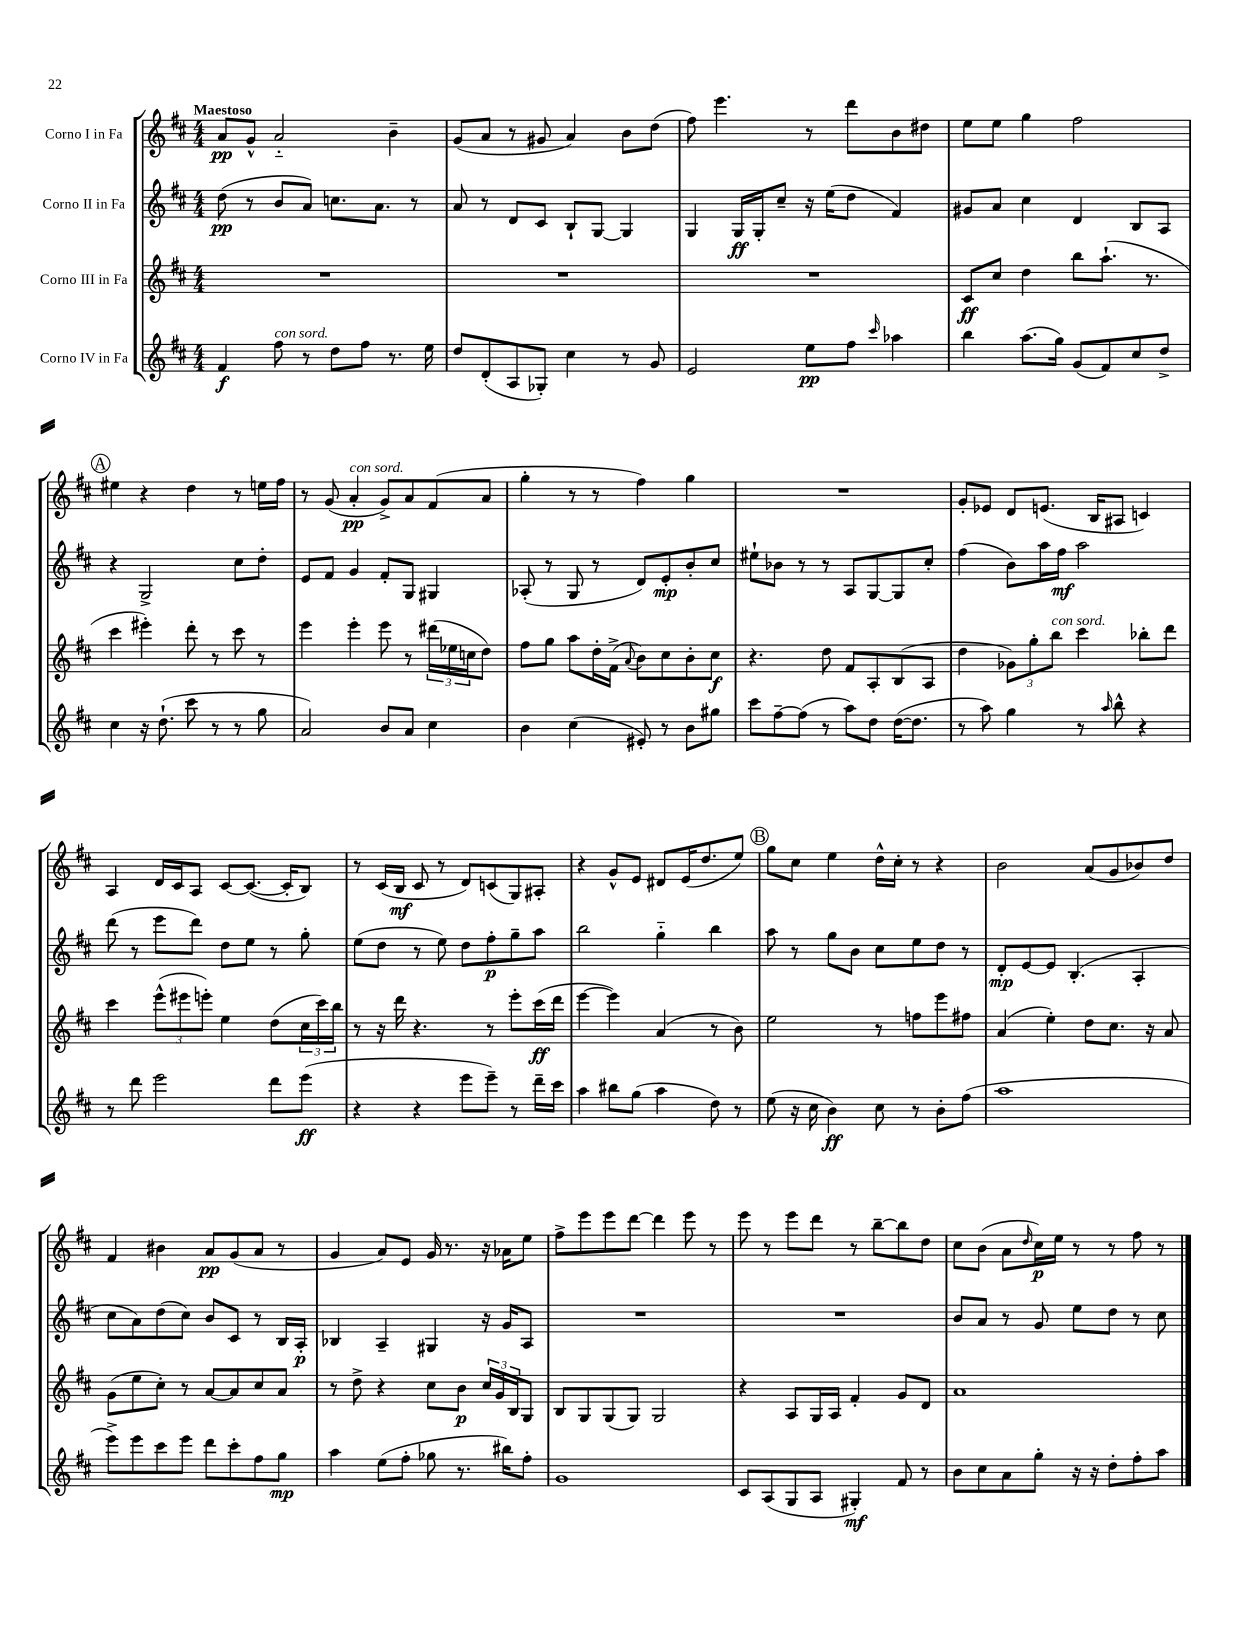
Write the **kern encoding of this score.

**kern	**dynam	**kern	**dynam	**kern	**dynam	**kern	**dynam
*part4	*part4	*part3	*part3	*part2	*part2	*part1	*part1
*staff4	*staff4	*staff3	*staff3	*staff2	*staff2	*staff1	*staff1
*I"Corno IV in Fa	*	*I"Corno III in Fa	*	*I"Corno II in Fa	*	*I"Corno I in Fa	*
*clefG2	*	*clefG2	*	*clefG2	*	*clefG2	*
*k[f#c#]	*	*k[f#c#]	*	*k[f#c#]	*	*k[f#c#]	*
*M4/4	*	*M4/4	*	*M4/4	*	*M4/4	*
=1	=1	=1	=1	=1	=1	=1	=1
!	!	!	!	!	!	!LO:TX:a:B:t=Maestoso	!
4f#/	f	1r	.	(8dd\	pp	8a/L	pp
.	.	.	.	8r	.	8g^^/J	.
!LO:TX:a:i:t=con sord.	!	!	!	!	!	!	!
8ff#\	.	.	.	8b/L	.	2a/	.
8r	.	.	.	8a/J)	.	.	.
8dd\L	.	.	.	8.ccn\L	.	.	.
8ff#\J	.	.	.	.	.	.	.
.	.	.	.	8.a\J	.	.	.
8.r	.	.	.	.	.	4b~\	.
.	.	.	.	8r	.	.	.
16ee\	.	.	.	.	.	.	.
=2	=2	=2	=2	=2	=2	=2	=2
8dd/L	.	1r	.	8a/	.	(8g/L	.
(8d'/	.	.	.	8r	.	8a/J	.
8A/	.	.	.	8d/L	.	8r	.
8G-X'/J)	.	.	.	8c#/J	.	8g#X/	.
4cc#\	.	.	.	8B`/L	.	4a/)	.
.	.	.	.	[8G/J	.	.	.
8r	.	.	.	4G/]	.	8b\L	.
8g/	.	.	.	.	.	(8dd\J	.
=3	=3	=3	=3	=3	=3	=3	=3
2e/	.	1r	.	4G/	.	8ff#\)	.
.	.	.	.	.	.	4.eee\	.
.	.	.	.	16G/LL	ff	.	.
.	.	.	.	16G'/J	.	.	.
.	.	.	.	8cc#~/J	.	.	.
8ee\L	pp	.	.	16r	.	8r	.
.	.	.	.	(16ee\KL	.	.	.
8ff#\J	.	.	.	8dd\J	.	8ddd\L	.
16qqccc#/	.	.	.	.	.	.	.
4aa-X\	.	.	.	4f#/)	.	8b\	.
.	.	.	.	.	.	8dd#X\J	.
=4	=4	=4	=4	=4	=4	=4	=4
4bb\	.	8c#/L	ff	8g#X/L	.	8ee\L	.
.	.	8cc#/J	.	8a/J	.	8ee\J	.
(8.aa\L	.	4dd\	.	4cc#\	.	4gg\	.
16gg\Jk)	.	.	.	.	.	.	.
(8g/L	.	8bb\L	.	4d/	.	2ff#\	.
8f#/)	.	(8.aa`\J	.	.	.	.	.
8cc#/	.	.	.	8B/L	.	.	.
.	.	8.r	.	.	.	.	.
8dd^/J	.	.	.	8A/J	.	.	.
!!LO:LB:g=z
!!LO:REH:place=s1:t=A
=5	=5	=5	=5	=5	=5	=5	=5
4cc#\	.	4ccc#\	.	4r	.	4ee#X\	.
16r	.	4eee#X'\)	.	2G^/	.	4r	.
(8.dd`\	.	.	.	.	.	.	.
8ccc#\	.	8ddd'\	.	.	.	4dd\	.
8r	.	8r	.	.	.	.	.
8r	.	8ccc#\	.	8cc#\L	.	8r	.
8gg\	.	8r	.	8dd'\J	.	16een\LL	.
.	.	.	.	.	.	16ff#\JJ	.
=6	=6	=6	=6	=6	=6	=6	=6
2a/)	.	4eee\	.	8e/L	.	8r	.
.	.	.	.	8f#/J	.	(8g/	.
!	!	!	!	!	!	!LO:TX:a:i:t=con sord.	!
.	.	4eee'\	.	4g/	.	4a'/	pp
8b/L	.	8eee\	.	8f#'/L	.	8g^/L)	.
8a/J	.	8r	.	8G/J	.	8a/	.
4cc#\	.	(24ddd#X\LL	.	4G#X/	.	(8f#/	.
.	.	24ee-X\	.	.	.	.	.
.	.	24ccn\J	.	.	.	.	.
.	.	8dd\J)	.	.	.	8a/J	.
=7	=7	=7	=7	=7	=7	=7	=7
4b\	.	8ff#\L	.	(8A-X'/	.	4gg'\	.
.	.	8gg\J	.	8r	.	.	.
(4cc#\	.	8aa\L	.	8G/	.	8r	.
.	.	16dd'\L	.	8r	.	8r	.
.	.	(16f#^\JJ	.	.	.	.	.
.	.	8qqa/	.	.	.	.	.
8e#X'/)	.	8b\L)	.	8d/L)	.	4ff#\)	.
8r	.	8cc#\	.	8e'/	mp	.	.
8b\L	.	8b'\	.	8b'/	.	4gg\	.
8gg#X\J	.	8cc#\J	f	8cc#/J	.	.	.
=8	=8	=8	=8	=8	=8	=8	=8
8ccc#\L	.	4.r	.	8ee#X`\L	.	1r	.
[8ff#~\	.	.	.	8b-X\J	.	.	.
(8ff#\J]	.	.	.	8r	.	.	.
8r	.	8dd\	.	8r	.	.	.
8aa\L)	.	8f#/L	.	8A/L	.	.	.
8dd\J	.	8A'/	.	[8G/	.	.	.
([16dd\KL	.	(8B/	.	8G/]	.	.	.
8.dd\J]	.	.	.	.	.	.	.
.	.	8A/J	.	8cc#'/J	.	.	.
=9	=9	=9	=9	=9	=9	=9	=9
8r	.	4dd\	.	(4ff#\	.	8g'/L	.
8aa\)	.	.	.	.	.	8e-X/J	.
4gg\	.	12g-X\L)	.	8b\L)	.	8d/L	.
.	.	12gg'\	.	.	.	.	.
.	.	.	.	16aa\L	.	(8.en/J	.
!	!	!LO:TX:a:i:t=con sord.	!	!	!	!	!
.	.	12bb\J	.	.	.	.	.
.	.	.	.	16ff#\JJ	mf	.	.
8r	.	4ccc#\	.	2aa\	.	.	.
.	.	.	.	.	.	16B/KL	.
16qqaa/	.	.	.	.	.	.	.
8bb^^\	.	.	.	.	.	8A#X/J	.
4r	.	8bb-X'\L	.	.	.	4cn/)	.
.	.	8ddd\J	.	.	.	.	.
!!LO:LB:g=z
=10	=10	=10	=10	=10	=10	=10	=10
8r	.	4ccc#\	.	(8ddd\	.	4A/	.
8ddd\	.	.	.	8r	.	.	.
2eee\	.	(12eee^^\L	.	8eee\L	.	16d/LL	.
.	.	.	.	.	.	16c#/J	.
.	.	12eee#X\	.	.	.	.	.
.	.	.	.	8ddd\J)	.	8A/J	.
.	.	12eeen'\J)	.	.	.	.	.
.	.	4ee\	.	8dd\L	.	[8c#/L	.
.	.	.	.	8ee\J	.	(8.c#/J_	.
8ddd\L	.	(8dd\L	.	8r	.	.	.
.	.	.	.	.	.	16c#'/KL]	.
(8eee\J	ff	24cc#\L	.	8gg'\	.	8B/J)	.
.	.	24ccc#\)	.	.	.	.	.
.	.	24bb\JJ	.	.	.	.	.
=11	=11	=11	=11	=11	=11	=11	=11
4r	.	8r	.	(8ee\L	.	8r	.
.	.	16r	.	8dd\J	.	(16c#/LL	.
.	.	16ddd\	.	.	.	16B/JJ	mf
4r	.	4.r	.	8r	.	8c#/	.
.	.	.	.	8ee\)	.	8r	.
8eee\L	.	.	.	8dd\L	.	8d/L)	.
8eee~\J)	.	8r	.	8ff#'\	p	(8cn/	.
8r	.	8eee'\L	.	8gg~\	.	8G/)	.
16ddd~\LL	.	(16ccc#\L	ff	8aa\J	.	8A#X'/J	.
16ccc#\JJ	.	16ddd\JJ	.	.	.	.	.
=12	=12	=12	=12	=12	=12	=12	=12
4aa\	.	[4eee\	.	2bb\	.	4r	.
8bb#X\L	.	4eee\])	.	.	.	8g^^/L	.
(8gg\J	.	.	.	.	.	8e/J	.
4aa\	.	(4a/	.	4gg\	.	8d#X/L	.
.	.	.	.	.	.	(16e/K	.
.	.	.	.	.	.	8.dd/	.
8dd\)	.	8r	.	4bb\	.	.	.
8r	.	8b\)	.	.	.	8ee/J)	.
!!LO:REH:place=s1:t=B
=13	=13	=13	=13	=13	=13	=13	=13
(8ee\	.	2ee\	.	8aa\	.	8gg\L	.
16r	.	.	.	8r	.	8cc#\J	.
16cc#\	.	.	.	.	.	.	.
4b\)	ff	.	.	8gg\L	.	4ee\	.
.	.	.	.	8b\J	.	.	.
8cc#\	.	8r	.	8cc#\L	.	16dd^^\LL	.
.	.	.	.	.	.	16cc#'\JJ	.
8r	.	8ffn\L	.	8ee\	.	8r	.
8b'\L	.	8eee\	.	8dd\J	.	4r	.
(8ff#\J	.	8ff#X\J	.	8r	.	.	.
=14	=14	=14	=14	=14	=14	=14	=14
1aa	.	(4a/	.	8d'/L	mp	2b\	.
.	.	.	.	[8e/	.	.	.
.	.	4ee'\)	.	8e/J]	.	.	.
.	.	.	.	(4.B'/	.	.	.
.	.	8dd\L	.	.	.	(8a/L	.
.	.	8.cc#\J	.	.	.	8g/	.
.	.	.	.	4A'/	.	8b-X/)	.
.	.	16r	.	.	.	.	.
.	.	8a/	.	.	.	8dd/J	.
!!LO:LB:g=z
=15	=15	=15	=15	=15	=15	=15	=15
8eee^\L)	.	(8g\L	.	8cc#\L	.	4f#/	.
8eee\	.	8ee\	.	8a\)	.	.	.
8ccc#\	.	8cc#'\J)	.	(8dd\	.	4b#X\	.
8eee\J	.	8r	.	8cc#\J)	.	.	.
8ddd\L	.	[8a/L	.	8b/L	.	8a/L	pp
8ccc#'\	.	8a/]	.	8c#/J	.	(8g/	.
8ff#\	.	8cc#/	.	8r	.	8a/J	.
8gg\J	mp	8a/J	.	16B/LL	.	8r	.
.	.	.	.	16A'/JJ	p	.	.
=16	=16	=16	=16	=16	=16	=16	=16
4aa\	.	8r	.	4B-X/	.	4g/	.
.	.	8dd^\	.	.	.	.	.
(8ee\L	.	4r	.	4A~/	.	8a/L)	.
8ff#'\J	.	.	.	.	.	8e/J	.
8gg-X\	.	8cc#\L	.	4G#X/	.	16g/	.
.	.	.	.	.	.	8.r	.
8.r	.	8b\J	p	.	.	.	.
.	.	24cc#/LL	.	16r	.	16r	.
.	.	24g/	.	.	.	.	.
16bb#X\KL)	.	.	.	16g/KL	.	16a-X\KL	.
.	.	24B/J	.	.	.	.	.
8ff#'\J	.	8G/J	.	8A/J	.	8ee\J	.
=17	=17	=17	=17	=17	=17	=17	=17
1g	.	8B/L	.	1r	.	8ff#^\L	.
.	.	8G/	.	.	.	8eee\	.
.	.	(8G/	.	.	.	8eee\	.
.	.	8G/J)	.	.	.	[8ddd\J	.
.	.	2G/	.	.	.	4ddd\]	.
.	.	.	.	.	.	8eee\	.
.	.	.	.	.	.	8r	.
=18	=18	=18	=18	=18	=18	=18	=18
8c#/L	.	4r	.	1r	.	8eee\	.
(8A/	.	.	.	.	.	8r	.
8G/	.	8A/L	.	.	.	8eee\L	.
8A/J	.	16G/L	.	.	.	8ddd\J	.
.	.	16A/JJ	.	.	.	.	.
4G#X'/)	mf	4f#'/	.	.	.	8r	.
.	.	.	.	.	.	[8bb~\L	.
8f#/	.	8g/L	.	.	.	8bb\]	.
8r	.	8d/J	.	.	.	8dd\J	.
=19	=19	=19	=19	=19	=19	=19	=19
8b\L	.	1a	.	8b/L	.	8cc#\L	.
8cc#\	.	.	.	8a/J	.	(8b\J	.
8a\	.	.	.	8r	.	8a\L	.
.	.	.	.	.	.	16qqdd/	.
8gg'\J	.	.	.	8g/	.	16cc#\L)	p
.	.	.	.	.	.	16ee\JJ	.
16r	.	.	.	8ee\L	.	8r	.
16r	.	.	.	.	.	.	.
8dd'\L	.	.	.	8dd\J	.	8r	.
8ff#'\	.	.	.	8r	.	8ff#\	.
8aa\J	.	.	.	8cc#\	.	8r	.
==	==	==	==	==	==	==	==
*-	*-	*-	*-	*-	*-	*-	*-
